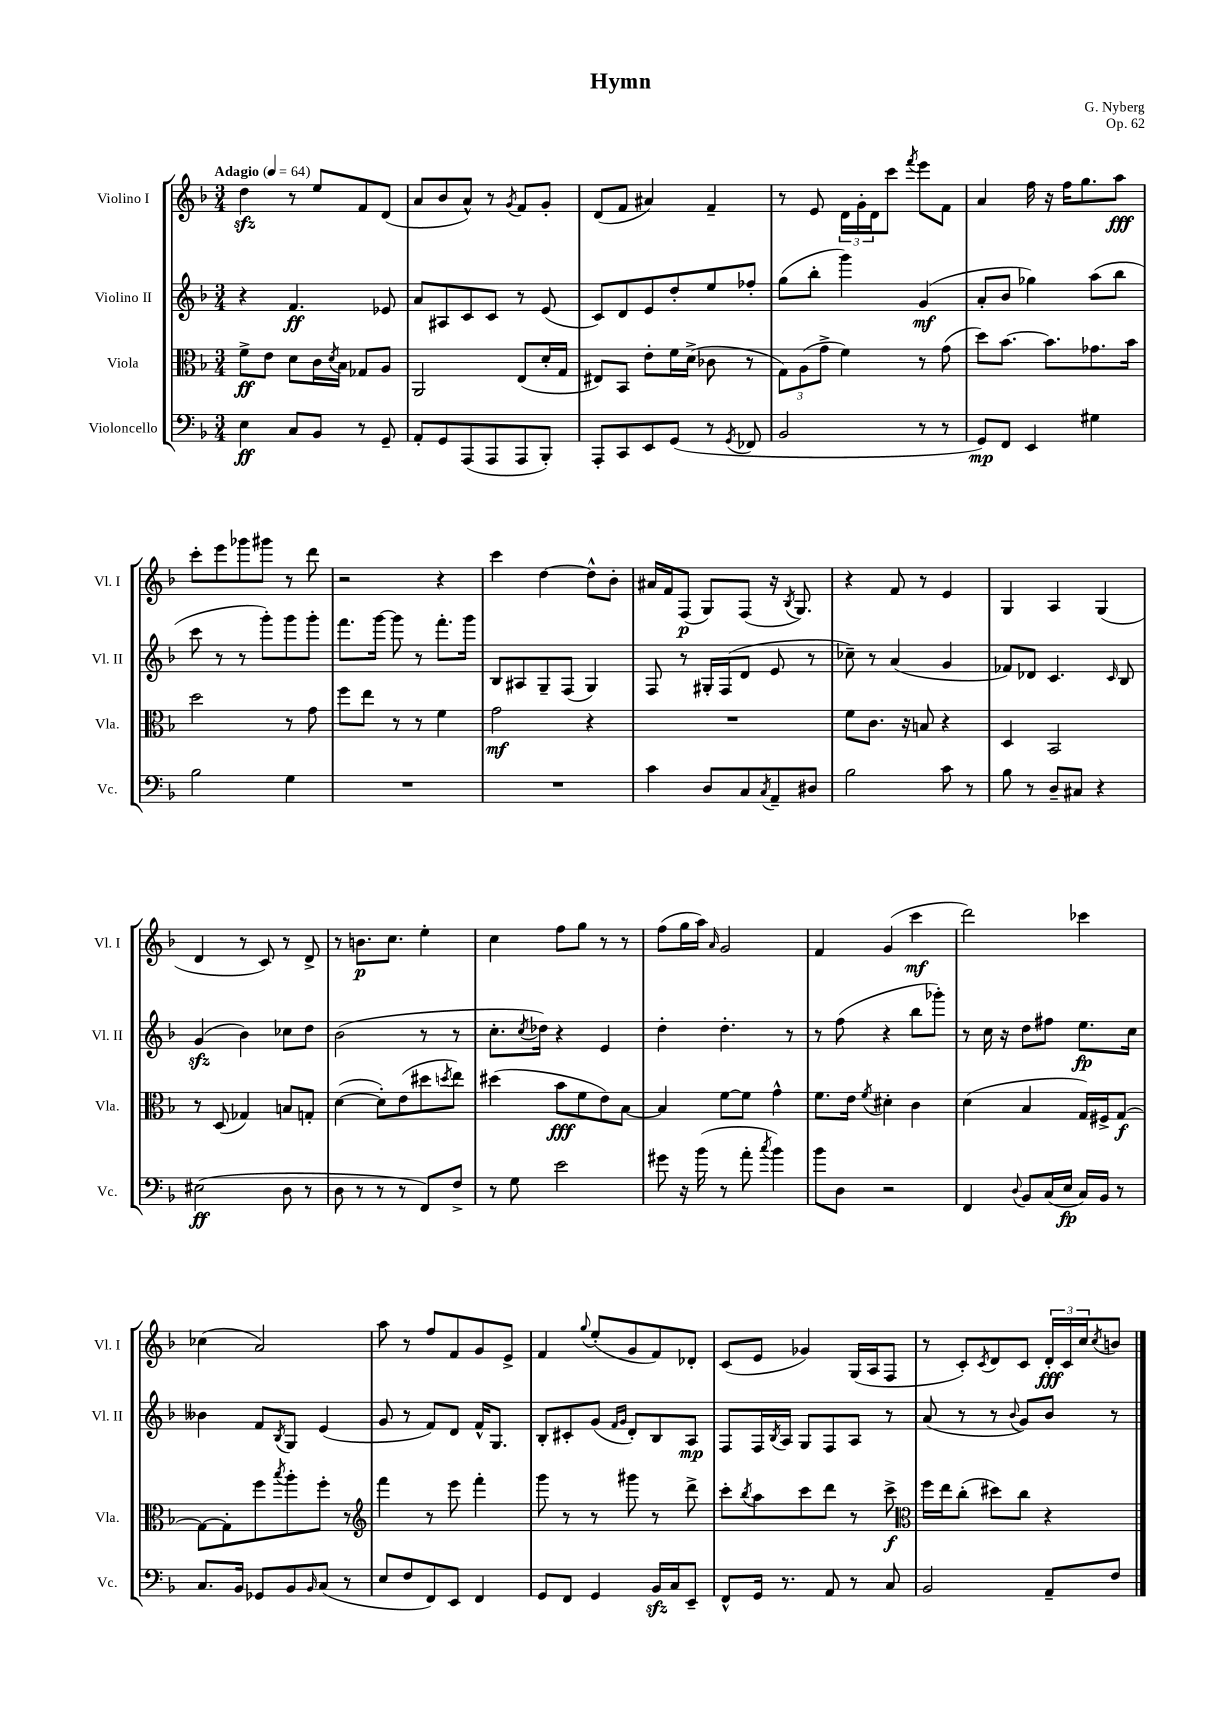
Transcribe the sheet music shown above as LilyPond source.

\header { title = "Hymn" composer = "G. Nyberg" opus = "Op. 62" }
<<
\new StaffGroup <<
\new Staff = "s0" \with { instrumentName = "Violino I" shortInstrumentName = "Vl. I" } {
    \clef treble \key f \major \numericTimeSignature \time 3/4 \tempo "Adagio" 4 = 64
    d''4\sfz r8 e''8 f'8 d'8( |
    a'8 bes'8 a'8-^) r8 \acciaccatura { g'8 } f'8 g'8-. |
    d'8( f'8 ais'4) f'4-- |
    r8 e'8 \tuplet 3/2 { d'16 g'16-. d'16 } c'''8 \acciaccatura { f'''8 } e'''8 f'8 |
    a'4 f''16 r16 f''16 g''8. a''8\fff |
    c'''8-. e'''8 ges'''8 gis'''8 r8 d'''8 |
    r2 r4 |
    c'''4 d''4~ d''8-^ bes'8-. |
    ais'16 f'16 f8\p( g8) f8( r16 \acciaccatura { bes8 } g8.) |
    r4 f'8 r8 e'4 |
    g4 a4 g4( |
    d'4 r8 c'8) r8 d'8-> |
    r8 b'8.\p c''8. e''4-. |
    c''4 f''8 g''8 r8 r8 |
    f''8( g''16 a''16) \grace { a'16 } g'2 |
    f'4 g'4( c'''4\mf |
    d'''2) ces'''4 |
    ces''4( a'2) |
    a''8 r8 f''8 f'8 g'8 e'8-> |
    f'4 \appoggiatura { g''8 } e''8-.( g'8 f'8) des'8-. |
    c'8( e'8 ges'4) g16( a16 f8 |
    r8 c'8-.) \acciaccatura { c'8 } d'8 c'8 \tuplet 3/2 { d'16-.\fff c'16 c''16 } \acciaccatura { c''8 } b'8 \bar "|." |
}
\new Staff = "s1" \with { instrumentName = "Violino II" shortInstrumentName = "Vl. II" } {
    \clef treble \key f \major \numericTimeSignature \time 3/4
    r4 f'4.\ff ees'8 |
    a'8 ais8 c'8 c'8 r8 e'8( |
    c'8) d'8 e'8 d''8-. e''8 fes''8-. |
    g''8( bes''8-. g'''4) g'4\mf( |
    a'8-. bes'8 ges''4) a''8( bes''8 |
    c'''8 r8 r8 g'''8-.) g'''8 g'''8-. |
    f'''8. g'''16~ g'''8 r8 f'''8.-. g'''16 |
    bes8 ais8 g8-- f8( g4) |
    f8 r8 gis16-. f16( d'8 e'8 r8 |
    ces''8--) r8 a'4( g'4 |
    fes'8) des'8 c'4. \grace { c'16 } bes8 |
    g'4\sfz( bes'4) ces''8 d''8 |
    bes'2( r8 r8 |
    c''8.-. \acciaccatura { c''8 } des''16) r4 e'4 |
    d''4-. d''4.-. r8 |
    r8 f''8( r4 bes''8 ges'''8-.) |
    r8 c''16 r16 d''8 fis''8 e''8.\fp c''16 |
    beses'4 f'8 \acciaccatura { bes8 } g8 e'4( |
    g'8 r8 f'8) d'8 f'16-^ g8. |
    bes8-. cis'8-. g'8( \grace { f'16 g'16 } d'8-.) bes8 a8\mp |
    f8 f16 \acciaccatura { bes8 } a16 g8 f8 a8 r8 |
    a'8( r8 r8 \appoggiatura { bes'8 } g'8) bes'8 r8 \bar "|." |
}
\new Staff = "s2" \with { instrumentName = "Viola" shortInstrumentName = "Vla." } {
    \clef alto \key f \major \numericTimeSignature \time 3/4
    f'8->\ff e'8 d'8 c'16 \acciaccatura { d'8 } bes16 ges8 a8 |
    a,2 e8( d'16-. g16 |
    eis8) bes,8 e'8-. f'16 d'16->( ces'8 r8 |
    \tuplet 3/2 { g8) a8( g'8-> } f'4) r8 g'8( |
    d''8) bes'8.~ bes'8. ges'8. bes'16 |
    d''2 r8 g'8 |
    f''8 e''8 r8 r8 f'4 |
    g'2\mf r4 |
    R2. |
    f'8 c'8. r16 b8 r4 |
    d4 bes,2 |
    r8 d8( ges4) b8 g8-. |
    d'4~( d'8-.) e'8( dis''8 \acciaccatura { d''8 } e''8) |
    dis''4( bes'8\fff f'8 e'8) bes8~ |
    bes4 f'8~ f'8 g'4-^ |
    f'8. e'16 \acciaccatura { f'8 } dis'4-. c'4 |
    d'4( bes4 g16) fis16-> g8~\f |
    g8~ g8-. f''8 \acciaccatura { bes''8 } a''8-. f''8-. r8 |
    \clef treble f'''4 r8 e'''8 f'''4-. |
    g'''8 r8 r8 gis'''8 r8 d'''8-> |
    c'''8-. \acciaccatura { bes''8 } a''8 c'''8 d'''8 r8 c'''8->\f |
    \clef alto f''16 e''16 c''8-.( dis''8) c''8 r4 \bar "|." |
}
\new Staff = "s3" \with { instrumentName = "Violoncello" shortInstrumentName = "Vc." } {
    \clef bass \key f \major \numericTimeSignature \time 3/4
    e4\ff c8 bes,8 r8 g,8-- |
    a,8-. g,8 a,,8( a,,8 a,,8 bes,,8-.) |
    a,,8-. c,8 e,8 g,8( r8 \acciaccatura { g,8 } fes,8 |
    bes,2 r8 r8 |
    g,8\mp) f,8 e,4 gis4 |
    bes2 g4 |
    R2. |
    R2. |
    c'4 d8 c8 \acciaccatura { c8 } a,8-- dis8 |
    bes2 c'8 r8 |
    bes8 r8 d8-- cis8 r4 |
    eis2\ff( d8 r8 |
    d8 r8 r8 r8 f,8) f8-> |
    r8 g8 e'2 |
    gis'8 r16 bes'16( r8 a'8-. \acciaccatura { c''8 } bes'4) |
    bes'8 d8 r2 |
    f,4 \appoggiatura { d8 } bes,8 c16( e16\fp c16) bes,16 r8 |
    c8. bes,16 ges,8 bes,8 \grace { bes,16 } c8( r8 |
    e8 f8 f,8) e,8 f,4 |
    g,8 f,8 g,4 bes,16\sfz c16 e,8-- |
    f,8-^ g,16 r8. a,8 r8 c8 |
    bes,2 a,8-- f8 \bar "|." |
}
>>
>>
\layout { \context { \Score \remove "Bar_number_engraver" } }
